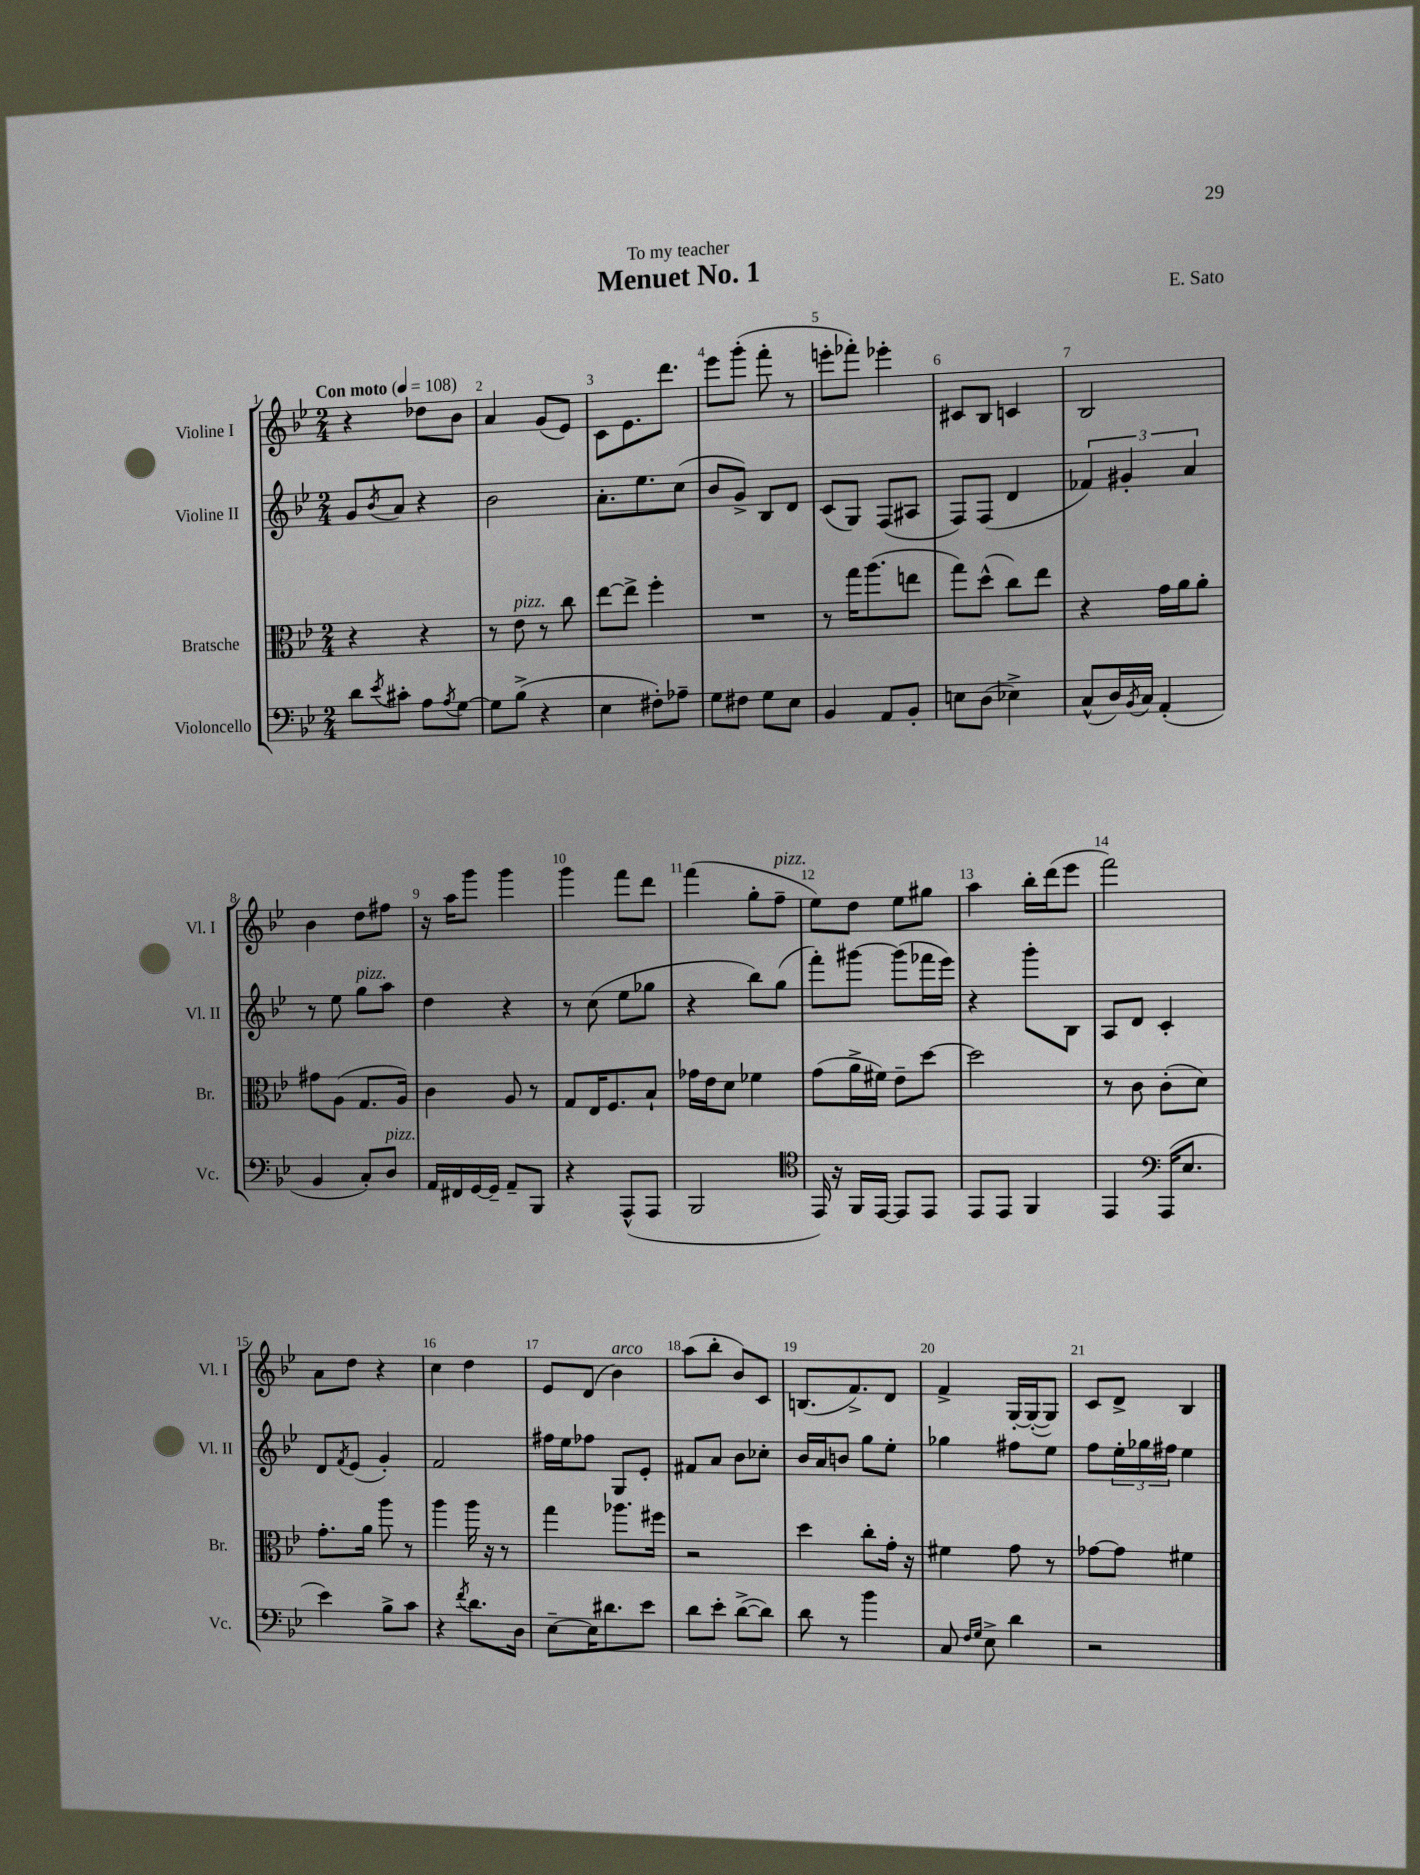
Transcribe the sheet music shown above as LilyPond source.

\header { title = "Menuet No. 1" composer = "E. Sato" dedication = "To my teacher" }
<<
\new StaffGroup <<
\new Staff = "s0" \with { instrumentName = "Violine I" shortInstrumentName = "Vl. I" } {
    \clef treble \key bes \major \numericTimeSignature \time 2/4 \tempo "Con moto" 4 = 108
    r4 des''8 bes'8 |
    a'4 g'8( ees'8) |
    c'8 ees'8. d'''8. |
    ees'''8 g'''8-.( f'''8-. r8 |
    e'''8-. fes'''8-.) ees'''4-. |
    cis'8 bes8 c'4 |
    bes2 |
    bes'4 d''8 fis''8 |
    r16 a''16 g'''8 g'''4 |
    g'''4 f'''8 d'''8 |
    f'''4( g''8-. f''8--^\markup { \italic "pizz." } |
    ees''8) d''8 ees''8 gis''8 |
    a''4 bes''16-. d'''16( ees'''8 |
    f'''2) |
    a'8 d''8 r4 |
    c''4 d''4 |
    ees'8 d'8( bes'4^\markup { \italic "arco" }) |
    a''8( bes''8-. bes'8) c'8 |
    b8.( f'8.->) d'8 |
    f'4-> g16~-. g16~-.( g8) |
    c'8 d'8-> bes4 \bar "|." |
}
\new Staff = "s1" \with { instrumentName = "Violine II" shortInstrumentName = "Vl. II" } {
    \clef treble \key bes \major \numericTimeSignature \time 2/4
    g'8 \acciaccatura { bes'8 } a'8 r4 |
    bes'2 |
    a'8.-. ees''8. c''8( |
    bes'8 g'8->) bes8 d'8 |
    c'8( g8) f8( ais8 |
    f8) f8( d'4 |
    \tuplet 3/2 { fes'4) gis'4-. a'4 } |
    r8 ees''8 g''8^\markup { \italic "pizz." } a''8 |
    d''4 r4 |
    r8 c''8( ees''8 ges''8 |
    r4 bes''8) g''8( |
    f'''8-.) gis'''8~ gis'''8( fes'''16 ees'''16) |
    r4 g'''8-. bes8 |
    a8 d'8 c'4-. |
    d'8 \acciaccatura { f'8 } ees'8( g'4-.) |
    f'2 |
    fis''16 ees''16 fes''8 g8 ees'8-. |
    fis'8 a'8 bes'8 ces''8-. |
    bes'16 a'16 b'8 g''8 ees''8-. |
    ges''4 fis''8 ees''8 |
    f''8 \tuplet 3/2 { ees''16-. ges''16 fis''16 } ees''4 \bar "|." |
}
\new Staff = "s2" \with { instrumentName = "Bratsche" shortInstrumentName = "Br." } {
    \clef alto \key bes \major \numericTimeSignature \time 2/4
    r4 r4 |
    r8 ees'8^\markup { \italic "pizz." } r8 c''8 |
    ees''8~ ees''8-> f''4-. |
    R2 |
    r8 g''16 a''8.( e''8 |
    g''8) d''8-^( c''8) ees''8 |
    r4 g'16 a'16 a'8-. |
    gis'8 a8( g8. a16) |
    c'4 a8 r8 |
    g8 ees16 f8. bes8-! |
    ges'16 ees'16 d'8 fes'4 |
    g'8( a'16-> fis'16) ees'8-- d''8~ |
    d''2 |
    r8 c'8 c'8-.( d'8) |
    g'8.-. a'16 a''8 r8 |
    a''4 a''16 r16 r8 |
    g''4 aes''8. fis''16 |
    r2 |
    d''4 c''8-. g'16-. r16 |
    fis'4 g'8 r8 |
    ges'8~ ges'8 fis'4 \bar "|." |
}
\new Staff = "s3" \with { instrumentName = "Violoncello" shortInstrumentName = "Vc." } {
    \clef bass \key bes \major \numericTimeSignature \time 2/4
    d'8 \acciaccatura { ees'8 } cis'8-. a8 \acciaccatura { a8 } g8~ |
    g8 bes8->( r4 |
    ees4 fis8-.) aes8-- |
    g8 fis8 g8 ees8 |
    bes,4 a,8 bes,8-. |
    e8 d8( ees4->) |
    c8-^( d16) \acciaccatura { bes,8 } c16 a,4-.( |
    bes,4 c8-.) d8^\markup { \italic "pizz." } |
    a,16 fis,16 g,16~ g,16-- a,8-- bes,,8 |
    r4 a,,8-^( a,,8 |
    bes,,2 |
    \clef tenor ees,16) r16 f,16 ees,16~ ees,8 ees,8 |
    ees,8 ees,8 f,4 |
    ees,4 \clef bass a,,16( ees8. |
    ees'4) bes8-> c'8 |
    r4 \acciaccatura { f'8 } d'8. d16 |
    ees8~-- ees16 dis'8. ees'8 |
    d'8 ees'8-. d'8~->( d'8) |
    d'8 r8 bes'4 |
    c8 \grace { f16 g16 } ees8-> d'4 |
    r2 \bar "|." |
}
>>
>>
\layout { \context { \Score \override BarNumber.break-visibility = ##(#f #t #t) barNumberVisibility = #all-bar-numbers-visible } }
